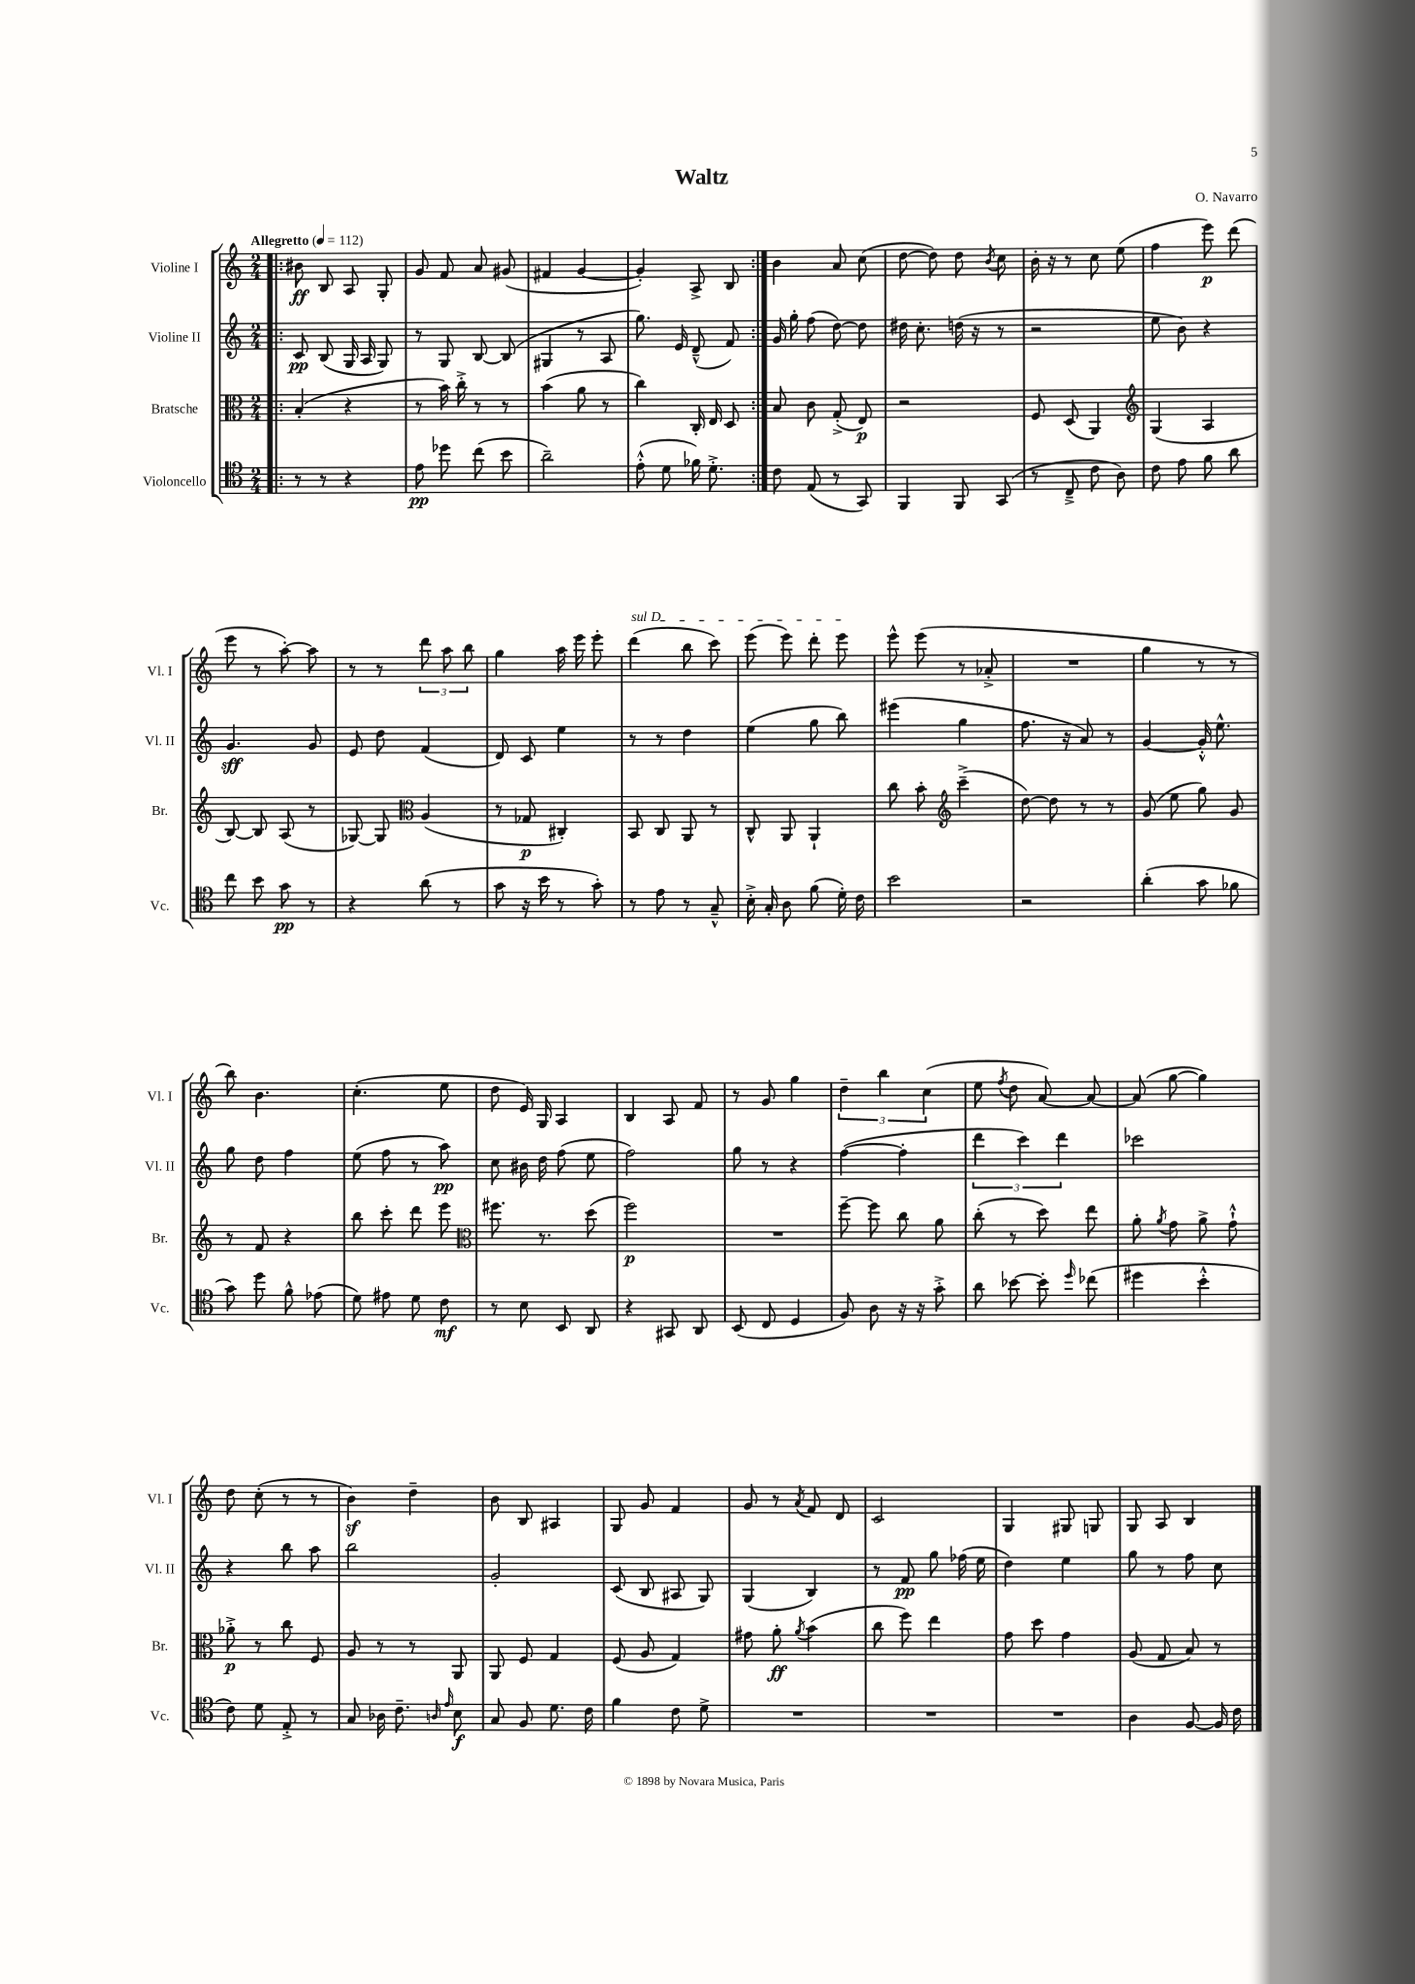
\header { title = "Waltz" composer = "O. Navarro" }
<<
\new StaffGroup <<
\new Staff = "s0" \with { instrumentName = "Violine I" shortInstrumentName = "Vl. I" } {
    \clef treble \key c \major \numericTimeSignature \time 2/4 \tempo "Allegretto" 4 = 112
    \autoBeamOff \repeat volta 2 { \bar ".|:" bis'8\ff b8 a8 g8-. |
    g'8 f'8 a'8 gis'8( |
    fis'4 g'4~ |
    g'4-.) a8-> b8 | }
    b'4 a'8 c''8( |
    d''8~ d''8) d''8 \acciaccatura { b'8 } c''8 |
    b'16-. r16 r8 c''8 e''8( |
    f''4 e'''8\p) d'''8( |
    e'''8 r8 a''8~-.) a''8 |
    r8 r8 \tuplet 3/2 { d'''8 a''8 b''8 } |
    g''4 a''16 e'''16 e'''8-. |
    \once \override TextSpanner.bound-details.left.text = \markup { \italic "sul D" } d'''4\startTextSpan( b''8 c'''8) |
    e'''8( e'''8) d'''8-. e'''8\stopTextSpan |
    e'''8-^ e'''8( r8 aes'8-.-> |
    R2 |
    g''4 r8 r8 |
    b''8) b'4. |
    c''4.-.( e''8 |
    d''8 e'16) g16 a4 |
    b4 a8 f'8 |
    r8 g'8 g''4 |
    \tuplet 3/2 { d''4-- b''4 c''4( } |
    e''8 \acciaccatura { f''8 } d''8 a'8~) a'8~ |
    a'8( g''8~ g''4) |
    d''8 c''8-.( r8 r8 |
    b'4\sf) d''4-- |
    b'8 b8 ais4 |
    g8 g'8 f'4 |
    g'8 r8 \acciaccatura { a'8 } f'8 d'8 |
    c'2 |
    g4 gis8 g8 |
    g8 a8 b4 \bar "|." |
}
\new Staff = "s1" \with { instrumentName = "Violine II" shortInstrumentName = "Vl. II" } {
    \clef treble \key c \major \numericTimeSignature \time 2/4
    \autoBeamOff \repeat volta 2 { \bar ".|:" c'8\pp b8( g16 a16 g8) |
    r8 g8 b8~ b8( |
    gis4 r8 a8 |
    g''8.) e'16 d'8---^( f'8) | }
    g'16 g''16-. f''8( d''8~) d''8 |
    dis''16 c''8.-. d''16( r16 r8 |
    r2 |
    e''8 b'8) r4 |
    g'4.\sff g'8 |
    e'8 d''8 f'4( |
    d'8) c'8 e''4 |
    r8 r8 d''4 |
    e''4( g''8 b''8) |
    eis'''4( g''4 |
    f''8. r16 a'8) r8 |
    g'4~ g'16-.-^ e''8.-^ |
    g''8 d''8 f''4 |
    e''8( f''8 r8 a''8\pp) |
    c''8 bis'16 d''16 f''8( e''8 |
    f''2) |
    g''8 r8 r4 |
    f''4~( f''4-. |
    \tuplet 3/2 { d'''4 c'''4) d'''4 } |
    ces'''2 |
    r4 b''8 a''8 |
    b''2 |
    g'2-. |
    c'8( b8 ais8 g8) |
    g4( b4) |
    r8 f'8\pp g''8 fes''16( e''16 |
    d''4) e''4 |
    g''8 r8 f''8 c''8 \bar "|." |
}
\new Staff = "s2" \with { instrumentName = "Bratsche" shortInstrumentName = "Br." } {
    \clef alto \key c \major \numericTimeSignature \time 2/4
    \autoBeamOff \repeat volta 2 { \bar ".|:" b4-.( r4 |
    r8 b'16) c''16-.-> r8 r8 |
    b'4( a'8 r8 |
    c''4) c16-. e16 d8 | }
    b8 c'8 g8-.->( e8\p) |
    r2 |
    f8 d8( a,4) |
    \clef treble g4( a4 |
    b8~) b8 a8( r8 |
    ges8~) ges8 \clef alto a4( |
    r8 ges8\p cis4-.) |
    b,8 c8 a,8 r8 |
    c8-^ a,8 a,4-! |
    c''8 b'8-. \clef treble c'''4--->( |
    d''8~) d''8 r8 r8 |
    g'8( e''8 g''8) g'8 |
    r8 f'8 r4 |
    b''8 c'''8-. d'''8 e'''8 |
    \clef alto fis''8. r8. d''8( |
    f''2\p) |
    R2 |
    f''8~-- f''8 c''8 a'8 |
    c''8-.( r8 d''8) e''8 |
    a'8-. \acciaccatura { a'8 } g'8 a'8-> g'8-!-^ |
    aes'8-.->\p r8 c''8 f8 |
    a8 r8 r8 a,8 |
    a,8 f8 g4 |
    f8( a8 g4) |
    gis'8 a'8-.\ff \acciaccatura { a'8 } b'4( |
    c''8 f''8) e''4 |
    g'8 d''8 g'4 |
    a8( g8 b8) r8 \bar "|." |
}
\new Staff = "s3" \with { instrumentName = "Violoncello" shortInstrumentName = "Vc." } {
    \clef tenor \key c \major \numericTimeSignature \time 2/4
    \autoBeamOff \repeat volta 2 { \bar ".|:" r8 r8 r4 |
    e'8\pp des''8 c''8( b'8 |
    a'2--) |
    e'8-.-^( d'8 fes'16) d'8.-.-> | }
    c'8 e8( r8 g,8) |
    f,4 f,8 g,8( |
    r8 c8---> c'8 a8) |
    c'8 e'8 f'8 a'8 |
    c''8 b'8 g'8\pp r8 |
    r4 a'8( r8 |
    g'8 r16 b'16 r8 g'8-.) |
    r8 e'8 r8 g8---^ |
    b16-.-> g16-. a8 f'8( d'16-.) c'16 |
    b'2 |
    r2 |
    a'4-.( g'8 fes'8 |
    g'8) d''8 f'8-^ ees'8( |
    d'8) eis'8 d'8 c'8\mf |
    r8 b8 b,8 a,8 |
    r4 gis,8 a,8 |
    b,8( c8 d4 |
    f8) a8 r16 r16 g'8-.-> |
    a'8 bes'8~ bes'8-. \grace { d''16 } ces''8( |
    dis''4 b'4-.-^ |
    c'8) d'8 e8-.-> r8 |
    g8 aes16 c'8.-- \grace { a16 e'16 } b8\f |
    g8 f8 d'8. c'16 |
    f'4 c'8 d'8-> |
    R2 |
    R2 |
    R2 |
    a4 f8~ f16 c'16 \bar "|." |
}
>>
>>
\layout { \context { \Score \remove "Bar_number_engraver" } }
